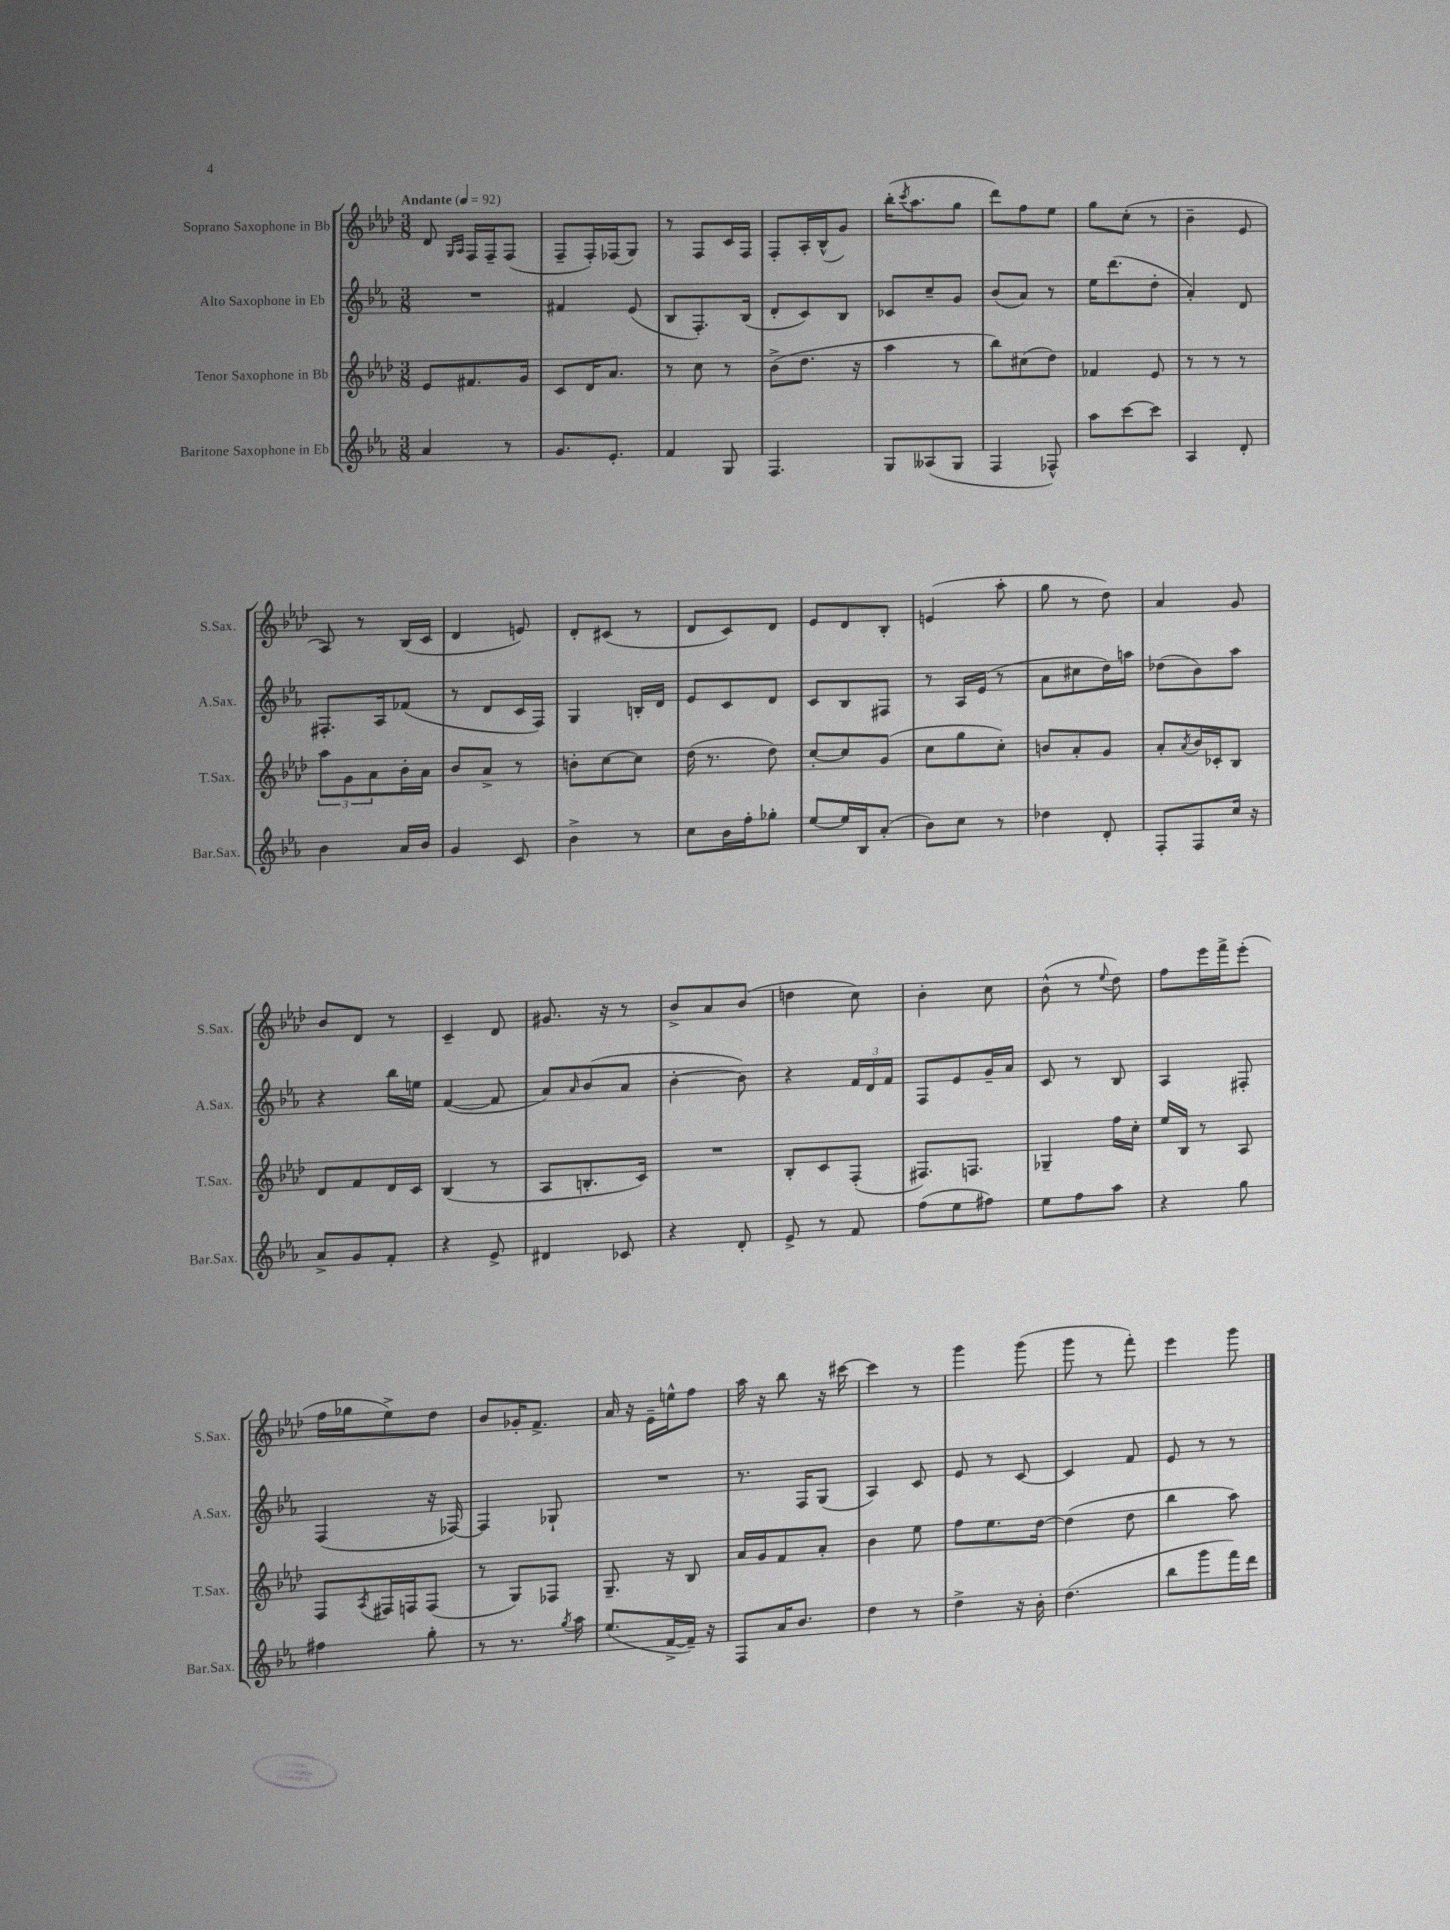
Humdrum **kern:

**kern	**kern	**kern	**kern
*part4	*part3	*part2	*part1
*staff4	*staff3	*staff2	*staff1
*I"Baritone Saxophone in Eb	*I"Tenor Saxophone in Bb	*I"Alto Saxophone in Eb	*I"Soprano Saxophone in Bb
*I'Bar.Sax.	*I'T.Sax.	*I'A.Sax.	*I'S.Sax.
*clefG2	*clefG2	*clefG2	*clefG2
*k[b-e-a-]	*k[b-e-a-d-]	*k[b-e-a-]	*k[b-e-a-d-]
*M3/8	*M3/8	*M3/8	*M3/8
*MM92	*MM92	*MM92	*MM92
=1	=1	=1	=1
!	!	!	!LO:TX:a:B:t=Andante
4a-/	8e-/L	4.r	8d-/
.	.	.	16qqG/LL
.	.	.	16qqA-/JJ
.	8.f#X/	.	16F/LL
.	.	.	16F~/J
8r	.	.	(8F/J
.	16g/Jk	.	.
=2	=2	=2	=2
8.g/L	8c/L	4f#X/	8F~/L
.	16d-/K	.	16F'/L)
8.e-'/J	8.a-/J	.	(16F-X/J
.	.	(8e-/	8G/J)
=3	=3	=3	=3
4f/	8r	8B-/L	8r
.	8cc\	8.F'/)	8F/L
8G/	8r	.	16c/L
.	.	(16B-/Jk	16F/JJ
=4	=4	=4	=4
4.F/	(8b-^\L	8d'/L	8F'/L
.	8.dd-\J	8c/)	16A-'/L
.	.	.	(16B-^^/J
.	.	8B-/J	8g/J)
.	16r	.	.
=5	=5	=5	=5
8G/L	4aa-\	8c-X/L	(16bb-'\KL
.	.	.	8qccc/
.	.	.	8.aa-\
(8A--X/	.	8cc~/	.
8G/J	8r	8g/J	8gg\J
=6	=6	=6	=6
4F/	8bb-\L)	(8b-/L	8ddd-\L)
.	(8cc#X\	8a-/J)	8ff\
8F-X^^/)	8dd-\J)	8r	8ee-\J
=7	=7	=7	=7
8aa-\L	4f-X/	16ee-\KL	8gg\L
.	.	(8.ddd\	.
[8ccc\	.	.	(8cc'\J
8ccc\J]	8e-/	8dd'\J	8r
=8	=8	=8	=8
4A-/	8r	4a-'/)	4b-~\
.	8r	.	.
8d'/	8r	8d/	8e-/
!!LO:LB:g=z
=9	=9	=9	=9
4b-\	12aa-\L	8.F#X'/L	8A-/)
.	12g\	.	.
.	.	.	8r
.	12a-\	.	.
.	.	16A-/k	.
16a-/LL	16b-'\L	(8f-X/J	(16B-/LL
16b-/JJ	16a-\JJ	.	16c/JJ
=10	=10	=10	=10
4g/	8b-/L	8r	4d-/
.	8a-^/J	8d/L	.
8c/	8r	16c/L	8en/)
.	.	16F/JJ)	.
=11	=11	=11	=11
4b-^\	8bn'\L	4G/	8d-'/L
.	[8cc\	.	(8c#X/J
8r	8cc\J]	16Bn'/LL	8r
.	.	16d/JJ	.
=12	=12	=12	=12
8cc\L	(16dd-\	8e-/L	8d-/L
.	8.r	.	.
16b-\L	.	8c/	8c/)
16ff'\J	.	.	.
8gg-X'\J	8dd-\)	8d/J	8d-/J
=13	=13	=13	=13
[8ee-/L	[8cc'/L	8c/L	8e-/L
16ee-/L]	8cc/]	8B-/	8d-/
16B-/J	.	.	.
(8a-'/J	(8g/J	8F#X/J	8B-'/J
=14	=14	=14	=14
8b-\L)	8cc\L	8r	(4en/
8cc\J	8gg\	16A-/LL	.
.	.	(16e-/JJ	.
8r	8cc'\J)	8r	8aa-'\
=15	=15	=15	=15
4dd-X\	8bn/L	8a-\L	8gg\
.	8a-'/	8cc#X\	8r
8d'/	8g/J	16dd\L)	8dd-\)
.	.	16aan\JJ	.
=16	=16	=16	=16
8F'/L	8a-'/L	(8dd-X\L	4a-/
.	8qa-/	.	.
8F/	16b-/L	8b-\)	.
.	16c-X'/J	.	.
16cc/Jk	8B-/J	8aa-\J	8g/
16r	.	.	.
!!LO:LB:g=z
=17	=17	=17	=17
8a-^/L	8d-/L	4r	8b-/L
8g/	8f/	.	8d-/J
8f'/J	16d-/L	16bb-\LL	8r
.	16c/JJ	16een\JJ	.
=18	=18	=18	=18
4r	(4B-/	([4f/	4c~/
8e-^/	8r	8f/]	8d-/
=19	=19	=19	=19
4d#X/	8A-/L	8a-/L)	8.g#X/
.	.	16qqa-/	.
.	8.Bn'/	(8b-/	.
.	.	.	16r
8c-X/	.	8a-/J	8r
.	16c/Jk)	.	.
=20	=20	=20	=20
4r	4.r	[4b-'\	8b-^/L
.	.	.	8a-/
8d'/	.	8b-\])	(8b-/J
=21	=21	=21	=21
8e-^/	8B-'/L	4r	4ddn\
8r	8c/	.	.
8f/	(8F'/J	24f/LL	8cc\)
.	.	24d/	.
.	.	24f/JJ	.
=22	=22	=22	=22
(8ff\L	8.F#X/L)	8F/L	4b-'\
8ee-\	.	8e-/	.
.	8.Fn/J	.	.
8ff#X\J)	.	16g~/L	8cc\
.	.	16a-/JJ	.
=23	=23	=23	=23
8ee-\L	4G-X~/	8c/	(8b-^^\
8ff\	.	8r	8r
.	.	.	8qqee-/
8aa-\J	16ff\LL	8B-/	8dd-\)
.	16cc'\JJ	.	.
=24	=24	=24	=24
4r	16ee-/LL	4A-/	8ff\L
.	16B-/JJ	.	.
.	8r	.	16eee-\L
.	.	.	16fff^\J
8gg\	8A-/	8F#X'/	(8eee-'\J
!!LO:LB:g=z
=25	=25	=25	=25
4ff#X\	8F/L	(4F/	16ff\LL
.	.	.	16gg-X\J
.	8qA-/	.	.
.	16F#X/L	.	8ee-^\)
.	16Fn/J	.	.
8gg'\	(8F/J	16r	8dd-\J
.	.	[16F-X/)	.
=26	=26	=26	=26
8r	8r	4F-/]	8b-/L
8.r	8G/L)	.	16g-X'/K
.	.	.	8.f^/J
.	8F-X/J	8G-X`/	.
8qgg/	.	.	.
16aa-\	.	.	.
=27	=27	=27	=27
(8.ee-/L	8.G~/	4.r	16a-/
.	.	.	16r
.	.	.	16e-~\LL
[16f^/L	16r	.	16een^^\J
16f~/JJ])	8B-/	.	8ff\J
16r	.	.	.
=28	=28	=28	=28
8F/L	16a-/LL	8.r	16aa-\
.	16g/J	.	16r
16a-/K	8f/	.	8bb-\
8.b-/J	.	16F/KL	.
.	8a-'/J	(8G/J	16r
.	.	.	[16ccc#X\
=29	=29	=29	=29
4dd\	4b-\	4A-/)	4ccc#\]
8r	8ee-\	8c/	8r
=30	=30	=30	=30
4dd^\	8ff\L	8e-/	4ggg\
.	8.ee-\	8r	.
16r	.	[8c/	(8ggg\
16b-'\	[16dd-\Jk	.	.
=31	=31	=31	=31
(4.dd\	(4dd-\]	4c/]	8ggg\
.	.	.	8r
.	8dd-\	8f/	8fff'\)
=32	=32	=32	=32
8bb-\L	4bb-\	8e-/	4eee-\
8ggg\	.	8r	.
16fff\L)	8aa-\)	8r	8ggg\
16ddd\JJ	.	.	.
==	==	==	==
*-	*-	*-	*-
